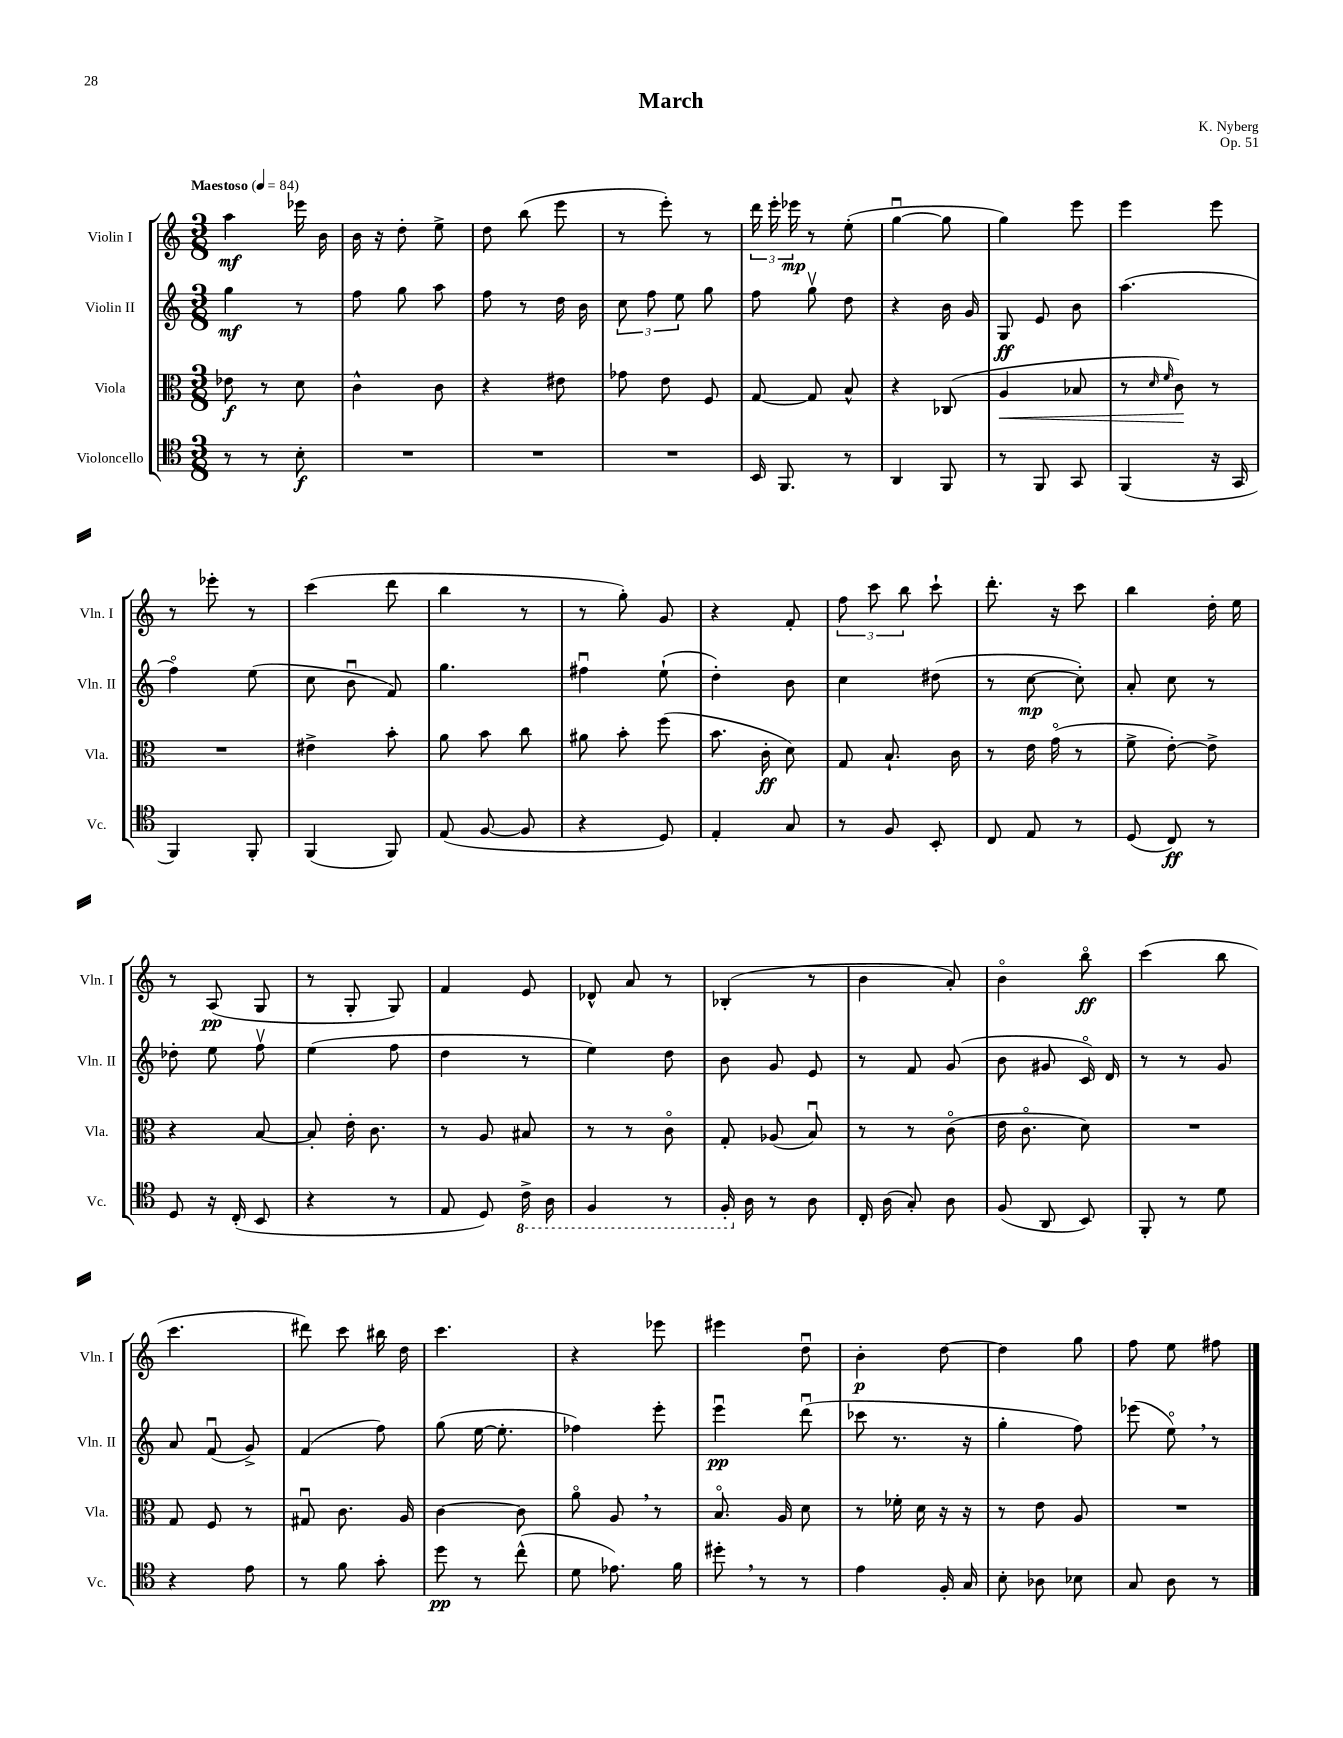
\header { title = "March" composer = "K. Nyberg" opus = "Op. 51" }
<<
\new StaffGroup <<
\new Staff = "s0" \with { instrumentName = "Violin I" shortInstrumentName = "Vln. I" } {
    \clef treble \key c \major \numericTimeSignature \time 3/8 \tempo "Maestoso" 4 = 84
    \autoBeamOff a''4\mf ees'''16 b'16 |
    b'16 r16 d''8-. e''8-> |
    d''8 b''8( e'''8 |
    r8 e'''8-.) r8 |
    \tuplet 3/2 { d'''16 e'''16-. ees'''16\mp } r8 e''8-.( |
    g''4~\downbow g''8 |
    g''4) e'''8 |
    e'''4 e'''8 |
    r8 ees'''8-. r8 |
    c'''4( d'''8 |
    b''4 r8 |
    r8 g''8-.) g'8 |
    r4 f'8-. |
    \tuplet 3/2 { f''8 c'''8 b''8 } c'''8-! |
    d'''8.-. r16 c'''8 |
    b''4 d''16-. e''16 |
    r8 a8\pp( g8 |
    r8 g8-. g8) |
    f'4 e'8 |
    des'8-^ a'8 r8 |
    bes4-.( r8 |
    b'4 a'8-.) |
    b'4\flageolet b''8\flageolet\ff |
    c'''4( b''8 |
    c'''4. |
    dis'''8) c'''8 bis''16 d''16 |
    c'''4. |
    r4 ees'''8 |
    eis'''4 d''8\downbow |
    b'4-.\p d''8~ |
    d''4 g''8 |
    f''8 e''8 fis''8 \bar "|." |
}
\new Staff = "s1" \with { instrumentName = "Violin II" shortInstrumentName = "Vln. II" } {
    \clef treble \key c \major \numericTimeSignature \time 3/8
    \autoBeamOff g''4\mf r8 |
    f''8 g''8 a''8 |
    f''8 r8 d''16 b'16 |
    \tuplet 3/2 { c''8 f''8 e''8 } g''8 |
    f''8 g''8\upbow d''8 |
    r4 b'16 g'16 |
    g8\ff e'8 b'8 |
    a''4.( |
    f''4\flageolet) e''8( |
    c''8 b'8\downbow f'8) |
    g''4. |
    fis''4\downbow e''8-!( |
    d''4-.) b'8 |
    c''4 dis''8( |
    r8 c''8~\mp c''8-.) |
    a'8-. c''8 r8 |
    des''8-. e''8 f''8\upbow |
    e''4( f''8 |
    d''4 r8 |
    e''4) d''8 |
    b'8 g'8 e'8 |
    r8 f'8 g'8( |
    b'8 gis'8 c'16\flageolet) d'16 |
    r8 r8 g'8 |
    a'8 f'8\downbow( g'8->) |
    f'4( f''8) |
    g''8( e''16~ e''8.-. |
    fes''4) e'''8-. |
    e'''4\downbow\pp d'''8\downbow( |
    ces'''8 r8. r16 |
    g''4-. f''8) |
    ees'''8( e''8\flageolet) \breathe r8 \bar "|." |
}
\new Staff = "s2" \with { instrumentName = "Viola" shortInstrumentName = "Vla." } {
    \clef alto \key c \major \numericTimeSignature \time 3/8
    \autoBeamOff ees'8\f r8 d'8 |
    c'4-^ c'8 |
    r4 eis'8 |
    ges'8 e'8 f8 |
    g8~ g8 b8-^ |
    r4 ces8( |
    a4\< bes8 |
    r8 \grace { d'16 f'16 } c'8\!) r8 |
    R4. |
    eis'4-> b'8-. |
    a'8 b'8 c''8 |
    ais'8 b'8-. f''8( |
    b'8. c'16-.\ff d'8) |
    g8 b8.-! c'16 |
    r8 e'16 g'16\flageolet( r8 |
    f'8-> e'8~-.) e'8-> |
    r4 b8~ |
    b8-. e'16-. c'8. |
    r8 a8 bis8 |
    r8 r8 c'8\flageolet |
    g8-. aes8( b8\downbow) |
    r8 r8 c'8\flageolet( |
    e'16 c'8.\flageolet d'8) |
    R4. |
    g8 f8 r8 |
    gis8\downbow c'8. a16 |
    c'4~ c'8 |
    a'8\flageolet a8 \breathe r8 |
    b8.\flageolet a16 d'8 |
    r8 fes'16-. d'16 r16 r16 |
    r8 e'8 a8 |
    R4. \bar "|." |
}
\new Staff = "s3" \with { instrumentName = "Violoncello" shortInstrumentName = "Vc." } {
    \clef tenor \key c \major \numericTimeSignature \time 3/8
    \autoBeamOff r8 r8 b8-.\f |
    R4. |
    R4. |
    R4. |
    b,16 f,8. r8 |
    a,4 f,8 |
    r8 f,8 g,8 |
    f,4( r16 g,16 |
    f,4) f,8-. |
    f,4( f,8) |
    e8( f8~ f8 |
    r4 d8) |
    e4-. g8 |
    r8 f8 b,8-. |
    c8 e8 r8 |
    d8( c8\ff) r8 |
    d8 r16 c16-.( b,8 |
    r4 r8 |
    e8 d8) \ottava #-1 c16-> a,16 |
    f,4 r8 |
    f,16-. \ottava #0 a16 r8 a8 |
    c16-. a16( g8-.) a8 |
    f8( a,8 b,8) |
    f,8-. r8 d'8 |
    r4 e'8 |
    r8 f'8 g'8-. |
    d''8\pp r8 c''8-^( |
    d'8 ees'8.) f'16 |
    dis''8-. \breathe r8 r8 |
    e'4 f16-. g16 |
    b8-. aes8 bes8 |
    g8 a8 r8 \bar "|." |
}
>>
>>
\layout { \context { \Score \remove "Bar_number_engraver" } }
